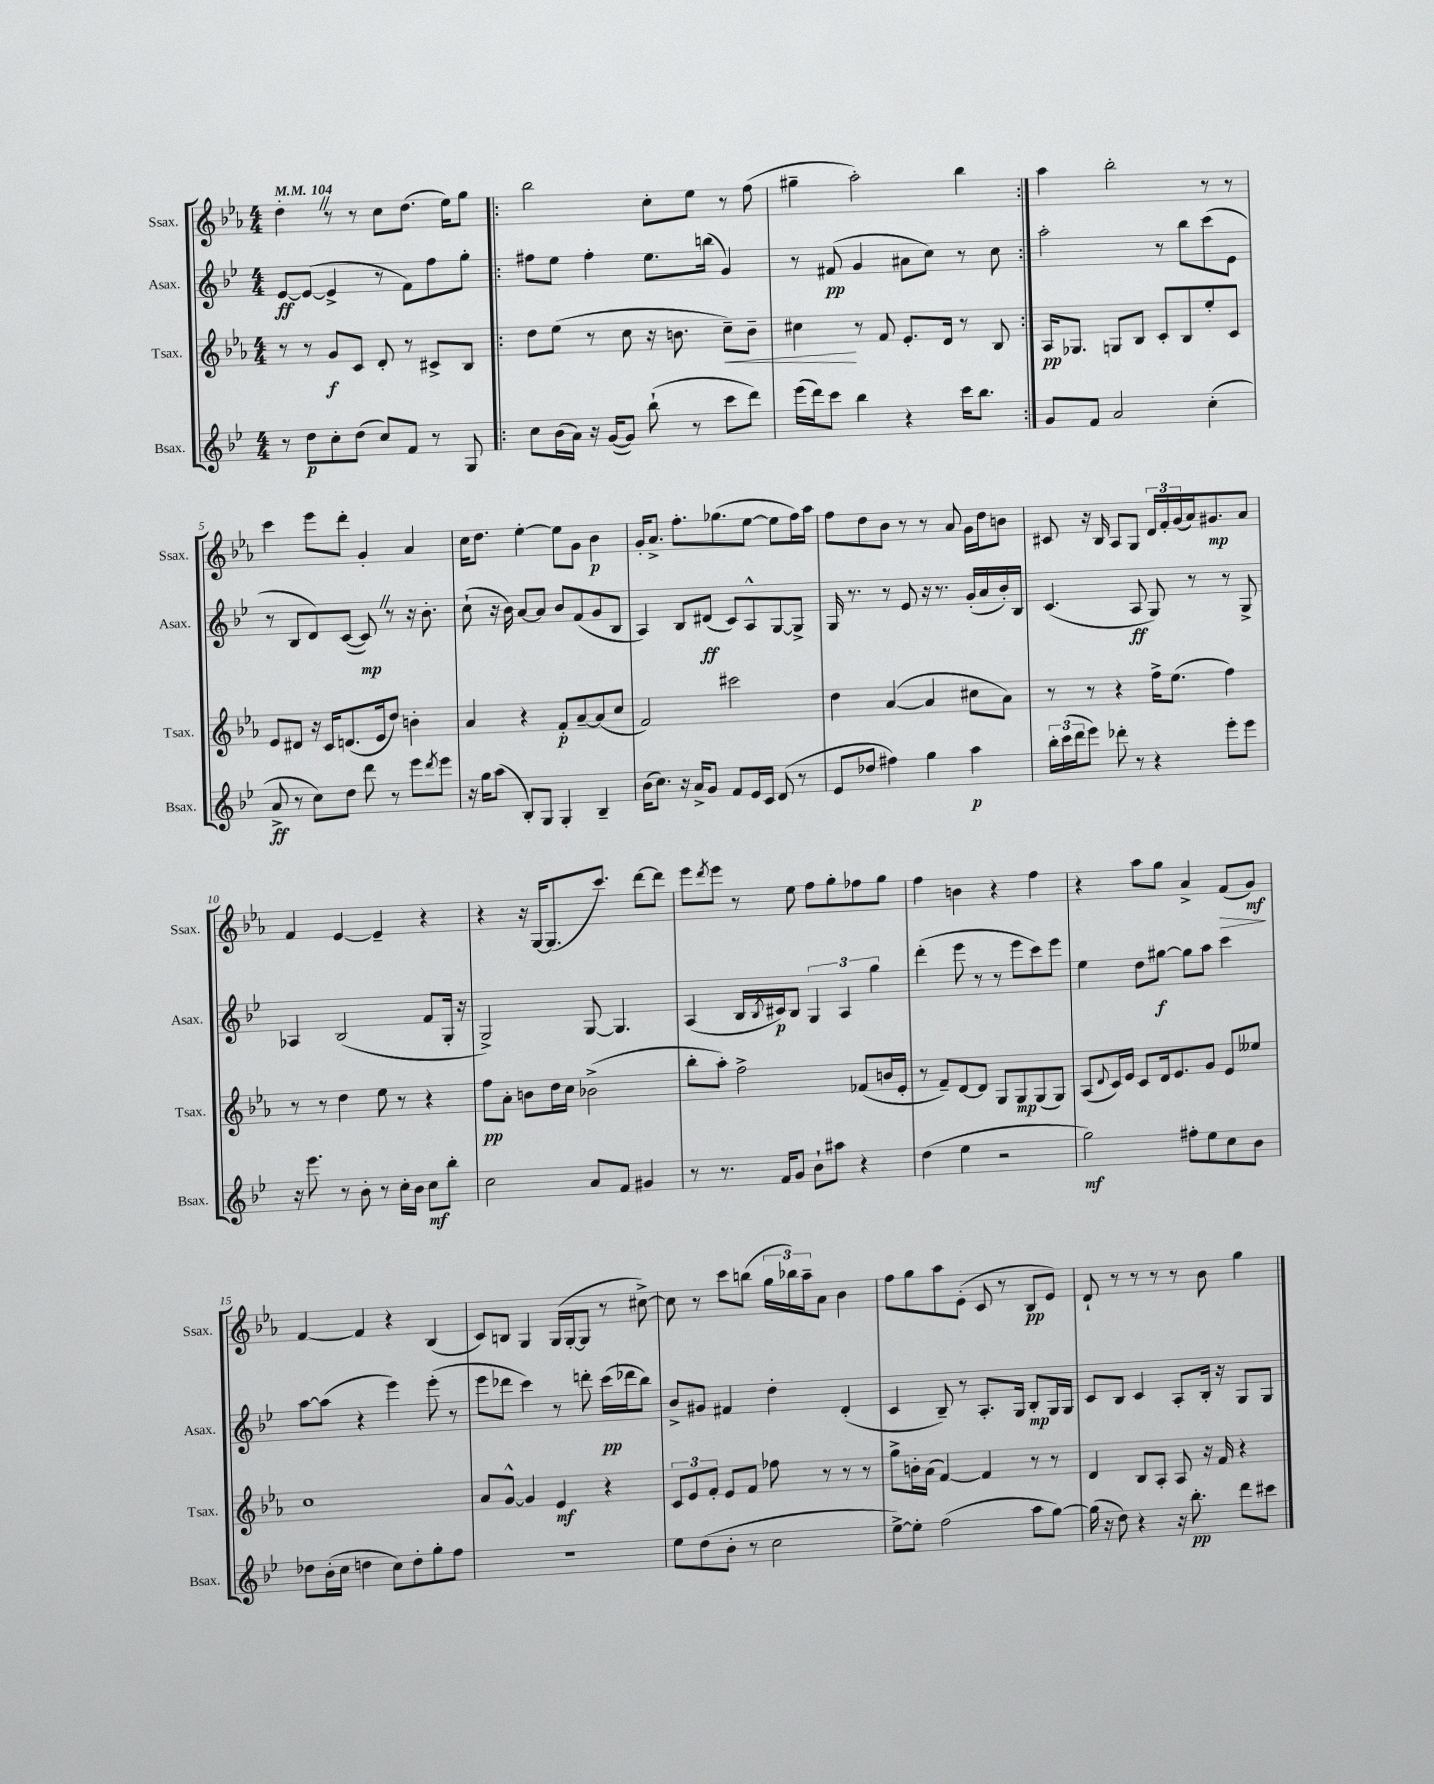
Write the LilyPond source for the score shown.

<<
\new StaffGroup <<
\new Staff = "s0" \with { instrumentName = "Ssax." shortInstrumentName = "Ssax." } {
    \clef treble \key ees \major \numericTimeSignature \time 4/4 \tempo 4 = 104
    d''4-. \once \override BreathingSign.text = \markup { \musicglyph "scripts.caesura.straight" } \breathe r8 r8 c''8 d''8.( ees''16) g''8 |
    \repeat volta 2 { bes''2 c''8-. ees''8 r8 f''8( |
    gis''4-- aes''2-.) bes''4 | }
    aes''4 bes''2-. r8 r8 |
    c'''4 ees'''8 d'''8-. g'4-. aes'4 |
    c''16 d''8. ees''4~-. ees''8 g'8 bes'4\p |
    g'16-. aes'8.-> f''8.-. ges''8.( ees''8~ ees''8 f''16) aes''16 |
    f''8 d''8 bes'8 r8 r8 aes'8 g'16 d''16 b'8 |
    cis'8 r16 bes16 aes8 g8 \tuplet 3/2 { d'16 f'16-. g'16( } aes'16) gis'8.\mp aes'8 |
    f'4 ees'4~ ees'4-- r4 |
    r4 r16 g16~ g8.( c'''8.) d'''8~ d'''8 |
    ees'''8 \acciaccatura { d'''8 } ees'''8 r8 ees''8 f''8 g''8-. fes''8 g''8 |
    f''4 b'4 r4 f''4 |
    r4 aes''8 g''8 aes'4-> f'8\>( g'8\mf\!) |
    f'4~ f'4 r4 bes4( |
    c'8) b8 g4 g16( g16~-. g8 r8 cis''8~->) |
    cis''8 r8 c'''8 b''8( \tuplet 3/2 { g''16 bes''16) aes''16-- } aes'8 bes'4 |
    f''8 g''8 aes''8 ees'8-.( c'8 r8 bes8\pp ees'8) |
    d'8-! r8 r8 r8 r8 bes'8 g''4 \bar "|." |
}
\new Staff = "s1" \with { instrumentName = "Asax." shortInstrumentName = "Asax." } {
    \clef treble \key bes \major \numericTimeSignature \time 4/4
    ees'8~\ff ees'8~( ees'4-> r8 f'8) f''8 g''8-. |
    \repeat volta 2 { fis''8 ees''8 fis''4-. ees''8. b''16( g'4) |
    r8 fis'8\pp( g'4 ais'8 c''8) r8 c''8 | }
    a''2-. r8 bes''8 c'''8( ees'8 |
    r8 bes8 d'8) c'8~( c'8\mp) \once \override BreathingSign.text = \markup { \musicglyph "scripts.caesura.straight" } \breathe r8 r16 bes'8.-. |
    c''8-!( r16 bes'16) a'8~ a'8 bes'8 f'8( g'8 bes8 |
    a4) bes8 dis'8\ff( c'8) a8-^ g8~ g8-> |
    g16 r8. r8 ees'8 r16 r8. g'16-.( a'16 bes'16-.) bes16 |
    c'4.( a8\ff g8) r8 r8 g8-> |
    aes4 bes2( f'8 g16-. r16 |
    g2->) g8~ g4. |
    a4( bes16 \acciaccatura { bes8 } cis'16\p) bes8 \tuplet 3/2 { g4 a4 g''4 } |
    d'''4-.( ees'''8 r8 r8 ees'''8 c'''8) ees'''8 |
    ees''4 d''8 gis''8~\f gis''8 a''8 c'''4 |
    a''8~ a''8( r4 ees'''4) ees'''8-.( r8 |
    ees'''8 des'''8 c'''4) r8 d'''8-. c'''16\pp( des'''16 bes''8) |
    bes'8-> gis'8 fis'4 d''4-. d'4-.( |
    c'4 bes8--) r8 a8.-. g16 bes8-.\mp g16 g16 |
    c'8 bes8 c'4 a8-. bes16-. r16 g8 g8 \bar "|." |
}
\new Staff = "s2" \with { instrumentName = "Tsax." shortInstrumentName = "Tsax." } {
    \clef treble \key ees \major \numericTimeSignature \time 4/4
    r8 r8 g'8\f c'8 d'8-. r8 cis'8-> bes8 |
    \repeat volta 2 { d''8 ees''8( r8 c''8 r16 b'8. c''8--\<) b'8-- |
    cis''4\! r8 f'8 ees'8.-. d'16 r8 bes8 | }
    aes16\pp ges8. g8 bes8 c'8-. bes8 ees''8-. c'8 |
    ees'8 dis'8 r16 c'16 d'8.( ees'16 d''8) b'4-. |
    aes'4 r4 f'8-.\p aes'8~-- aes'8( c''8 |
    f'2) cis'''2 |
    d''4 aes'4~( aes'4 cis''8 aes'8) |
    r8 r8 r4 f''16-> ees''8.( f''4) |
    r8 r8 d''4 ees''8 r8 r4 |
    f''8\pp aes'8-. b'8 d''16 c''16 bes'2->( |
    bes''8-. aes''8-.) f''2-> fes'8( b'16 ees'16-. |
    r8 f'8--) d'8~ d'8 g8 g8\mp g8( g8) |
    aes8( \appoggiatura { d'8 } c'16) ees'16 c'8 d'16 ees'8. g'8 ees'8 eeses''8 |
    c''1 |
    aes'8 g'8~-^ g'4 ees'4\mf r4 |
    \tuplet 3/2 { c'8 ees'8 f'8-. } ees'8 f'8 fes''8 r8 r8 r8 |
    g''8-> b'16-. aes'16( f'4~) f'4 r8 r8 |
    d'4 bes8 aes8-. aes8 r16 f'16 r4 \bar "|." |
}
\new Staff = "s3" \with { instrumentName = "Bsax." shortInstrumentName = "Bsax." } {
    \clef treble \key bes \major \numericTimeSignature \time 4/4
    r8 d''8\p c''8-. d''8( c''8) f'8 r8 g8 |
    \repeat volta 2 { c''8 bes'16( a'16) r16 g'16~( g'8) bes''8-!( r8 c'''8 d'''8) |
    ees'''16( d'''16) c'''8 bes''4 r4 c'''16 bes''8. | }
    g'8 f'8 a'2 c''4-.( |
    a'8->\ff r8 c''8) d''8 d'''8 r8 ees'''8 \acciaccatura { d'''8 } ees'''8 |
    r16 g''16 a''8( bes8-.) g8 g4-. bes4-- |
    bes'16( c''8.) r16 a'16-> g'8 f'8 ees'16 c'16 d'8( r8 |
    ees'8 des''8 fis''4) g''4 a''4\p |
    \tuplet 3/2 { bes''16-. c'''16( d'''16 } ees'''8) des'''8-. r8 r4 ees'''8-. ees'''8 |
    r16 ees'''8. r8 bes'8-. r8 c''16-. bes'16 c''8\mf bes''8-. |
    c''2 a'8 f'8 gis'4 |
    r8 r8. f'16 g'8 bes'8-! ais''8 r4 |
    d''4( ees''4 r2 |
    g''2\mf) fis''8-. ees''8 c''8 bes'8 |
    des''8 bes'16-.( c''16 d''4 c''8) d''8-. g''8-. f''8 |
    r1 |
    ees''8 d''8( bes'8-. r8 c''2 |
    ees''8~->) ees''8-. f''2( a''8 g''8~) |
    g''16( r16 d''8) r4 r16 bes''8.-.\pp d'''8 cis'''8 \bar "|." |
}
>>
>>
